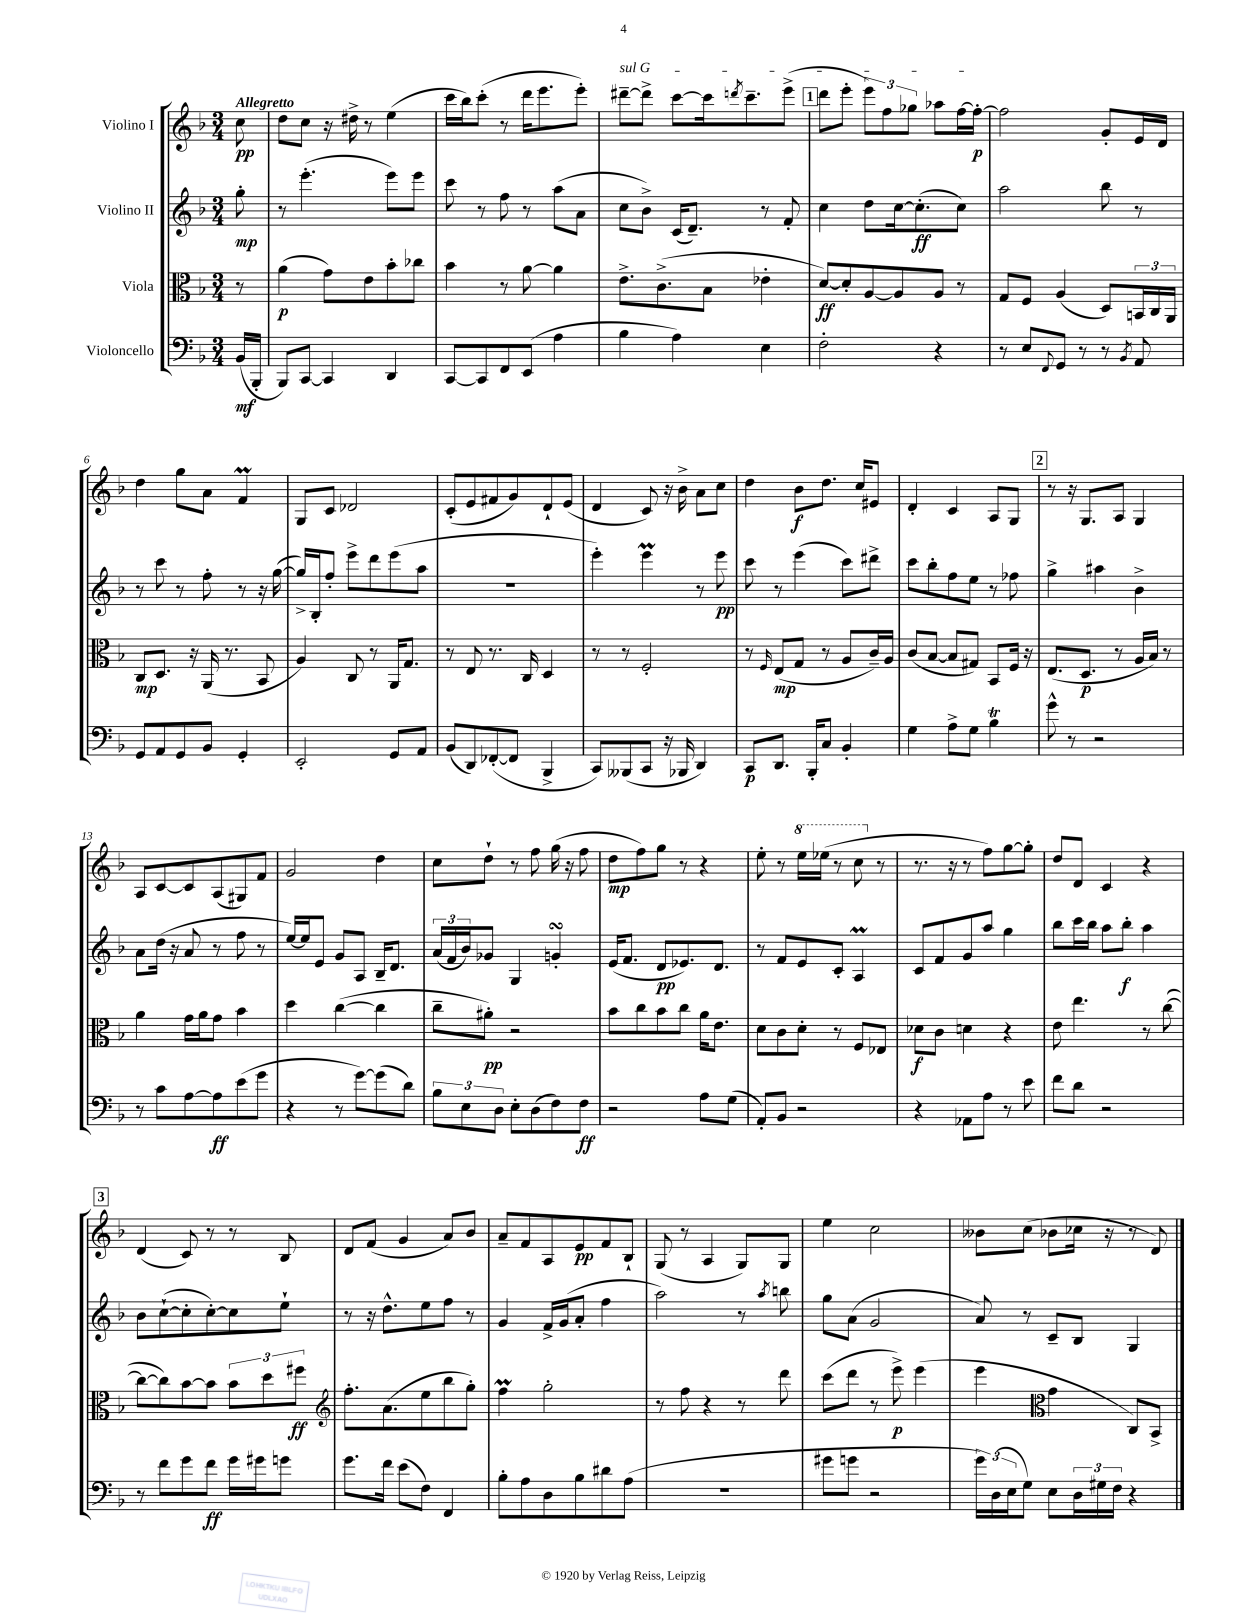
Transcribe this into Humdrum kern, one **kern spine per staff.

**kern	**kern	**kern	**kern
*staff4	*staff3	*staff2	*staff1
*clefF4	*clefC3	*clefG2	*clefG2
*k[b-]	*k[b-]	*k[b-]	*k[b-]
*M3/4	*M3/4	*M3/4	*M3/4
(16BB-	8r	8gg'	8cc
16BBB-'	.	.	.
=	=	=	=
8BBB-)	(4a	8r	8dd
[8CC	.	(4.eee'	8cc
4CC]	8g)	.	16r
.	.	.	16dd#^
.	8e	.	8r
4DD	8b-'	8eee)	(4ee
.	8cc-	8eee	.
=	=	=	=
[8CC	4b-	8ccc	16ccc
.	.	.	16bb-)
8CC]	.	8r	(8ccc'
8FF	8r	8ff	8r
(8EE	[8a	8r	16ddd
.	.	.	8.eee
4A	4a]	(8aa	.
.	.	8a	8eee')
=	=	=	=
4B-	8.e^	8cc	[8ddd#~
.	.	8b-^)	8ddd#^]
.	(8.c^	.	.
4A)	.	(16c	[8ccc
.	.	8.d~)	.
.	8B-	.	16ccc]
.	.	.	8qddd
.	.	.	8.ccc~
4E	4e-'	8r	.
.	.	8f'	(8eee^
=	=	=	=
2F'	[8d)	4cc	8ddd
.	8d']	.	8eee'
.	[8A	8dd	12eee)
.	.	.	12ff
.	8A]	[16cc	.
.	.	.	12gg-
.	.	(8.cc']	.
4r	8A	.	8aa-
.	8r	8cc)	[16ff
.	.	.	16ff'_
=	=	=	=
8r	8G	2aa	2ff]
8E	8F	.	.
8qqFF	.	.	.
8GG	(4A	.	.
8r	.	.	.
8r	8D)	8bb-	8g'
8qBB-	.	.	.
8AA	24BB	8r	16e
.	24C	.	.
.	.	.	16d
.	24AA	.	.
=	=	=	=
8GG	8C	8r	4dd
8AA	8.D	8ccc	.
8GG	.	8r	8gg
.	16r	.	.
8BB-	(16AA	8ff'	8a
.	8.r	.	.
4GG'	.	8r	4f
.	8BB-	16r	.
.	.	([16gg	.
=	=	=	=
2EE'	4A)	16gg^])	8G
.	.	16B-'	.
.	.	8ff'	8c
.	8C	8eee^	2d-
.	8r	8ddd	.
8GG	16AA	(8eee	.
.	8.G	.	.
8AA	.	8aa	.
=	=	=	=
(8BB-	8r	2.r	(8c'
8DD)	8E	.	8e
([8FF-'	8.r	.	8f#
8FF-]	.	.	8g)
.	16C	.	.
4BBB-^	4D	.	8d`
.	.	.	(8e
=	=	=	=
8CC)	8r	4eee')	4d
(8BBB--	8r	.	.
8CC	2F'	4eee	8c)
16r	.	.	16r
16BBB-	.	.	16b-^
4DD)	.	8r	8a
.	.	8eee	8cc
=	=	=	=
8CC	8r	8ccc	4dd
.	16qqF	.	.
8.DD	(8E	8r	.
.	8G	(4eee	8b-
16BBB-'	.	.	.
8C	8r	.	8.dd
4BB-'	8A	8ccc)	.
.	.	.	16cc
.	16c~)	8ddd#^	8e#
.	16A	.	.
=	=	=	=
4G	(8c	8ccc	4d'
.	[8B-	8bb-'	.
8A^	8B-]	8ff	4c
8G	8G#)	8ee	.
4B-	8BB-	8r	8A
.	16F	8ff-	8G
.	16r	.	.
=	=	=	=
8g^^	(8.E	4gg^	8r
8r	.	.	16r
.	8.D	.	8.G
2r	.	4aa#	.
.	8r	.	8A
.	16A	4b-^	4G
.	16B-)	.	.
.	8r	.	.
=	=	=	=
8r	4a	8a	8A
8c	.	(16dd	[8c
.	.	16r	.
[8A	16g	8a	8c]
.	16a	.	.
8A]	8g	8r	(8A
(8e	4b-	8ff	8G#)
8g	.	8r	8f
=	=	=	=
4r	4dd	[16ee)	2g
.	.	16ee]	.
.	.	8e	.
8r	([4cc	8g	.
[8g)	.	8A	.
(8g]	4cc]	16B-~	4dd
.	.	8.d	.
8d)	.	.	.
=	=	=	=
12B-	8cc~	(24a	8cc
.	.	24f	.
12E	.	24b-)	.
.	8a#')	8g-	8dd`
12D	.	.	.
8E'	2r	4G	8r
(8D	.	.	8ff
8F)	.	4g'	(16gg
.	.	.	16r
8F	.	.	8ff
=	=	=	=
2r	8b-	(16e	8dd
.	.	8.f	.
.	8cc	.	8ff)
.	8b-	8d	8gg
.	8cc	8.e-)	8r
8A	16a	.	4r
.	8.e	8.d	.
(8G	.	.	.
=	=	=	=
8AA')	8d	8r	8ee'
8BB-	8c	8f	8r
2r	8d'	8e	16eee
.	.	.	(16eee-
.	8r	8c'	8r
.	8F	4A	8ccc
.	8E-	.	8r
=	=	=	=
4r	8d-	8c	8.r
.	8c	8f	.
.	.	.	16r
8AA-	4d	8g	8r
8A	.	8aa	8ff)
8r	4r	4gg	[8gg
8e	.	.	8gg']
=	=	=	=
8f	8e	8bb-	8dd
8d	4.ee	16ccc	8d
.	.	16bb-	.
2r	.	8aa	4c
.	.	8bb-'	.
.	8r	4aa	4r
.	([8cc	.	.
=	=	=	=
8r	8cc_	8b-	(4d
8f	8cc])	([8cc`	.
8g	[8b-	8cc']	8c)
8f	8b-]	[8cc')	8r
16g	12b-	8cc]	8r
16g#	.	.	.
.	12dd	.	.
8g	.	8ee`	8B-
.	12ff#	.	.
=	=	=	=
*	*clefG2	*	*
8.g	8.ff'	8r	8d
.	.	16r	(8f
16f	(8.a	8.dd^^	.
(8e	.	.	4g
8F)	8ee	8ee	.
4FF	8bb-	8ff	8a)
.	8gg')	8r	8b-
=	=	=	=
8B-'	4ff	4g	8a~
8A	.	.	8f
8D	2gg'	16f^	8A
.	.	(16g	.
8B-	.	8a'	8e
8d#	.	4ff	8f
(8A	.	.	8B-`
=	=	=	=
2.r	8r	2aa)	(8G
.	8ff	.	8r
.	4r	.	4A
.	8r	8r	8G)
.	.	8qaa	.
.	8ddd	8bb	8G
=	=	=	=
8g#	(8ccc	8gg	4ee
8g	8ddd	(8a	.
2r	8r	2g	2cc
.	8eee^)	.	.
.	(4eee	.	.
=	=	=	=
24g)	4eee	8a)	8b--
(24D	.	.	.
24E	.	.	.
8G)	.	8r	(8cc
*	*clefC3	*	*
8E	4g	8c~	8b-
24D	.	8B-	16cc-
24G#	.	.	.
.	.	.	16r
24F	.	.	.
4r	8C)	4G	8r
.	8BB-^	.	8d)
==	==	==	==
*-	*-	*-	*-
